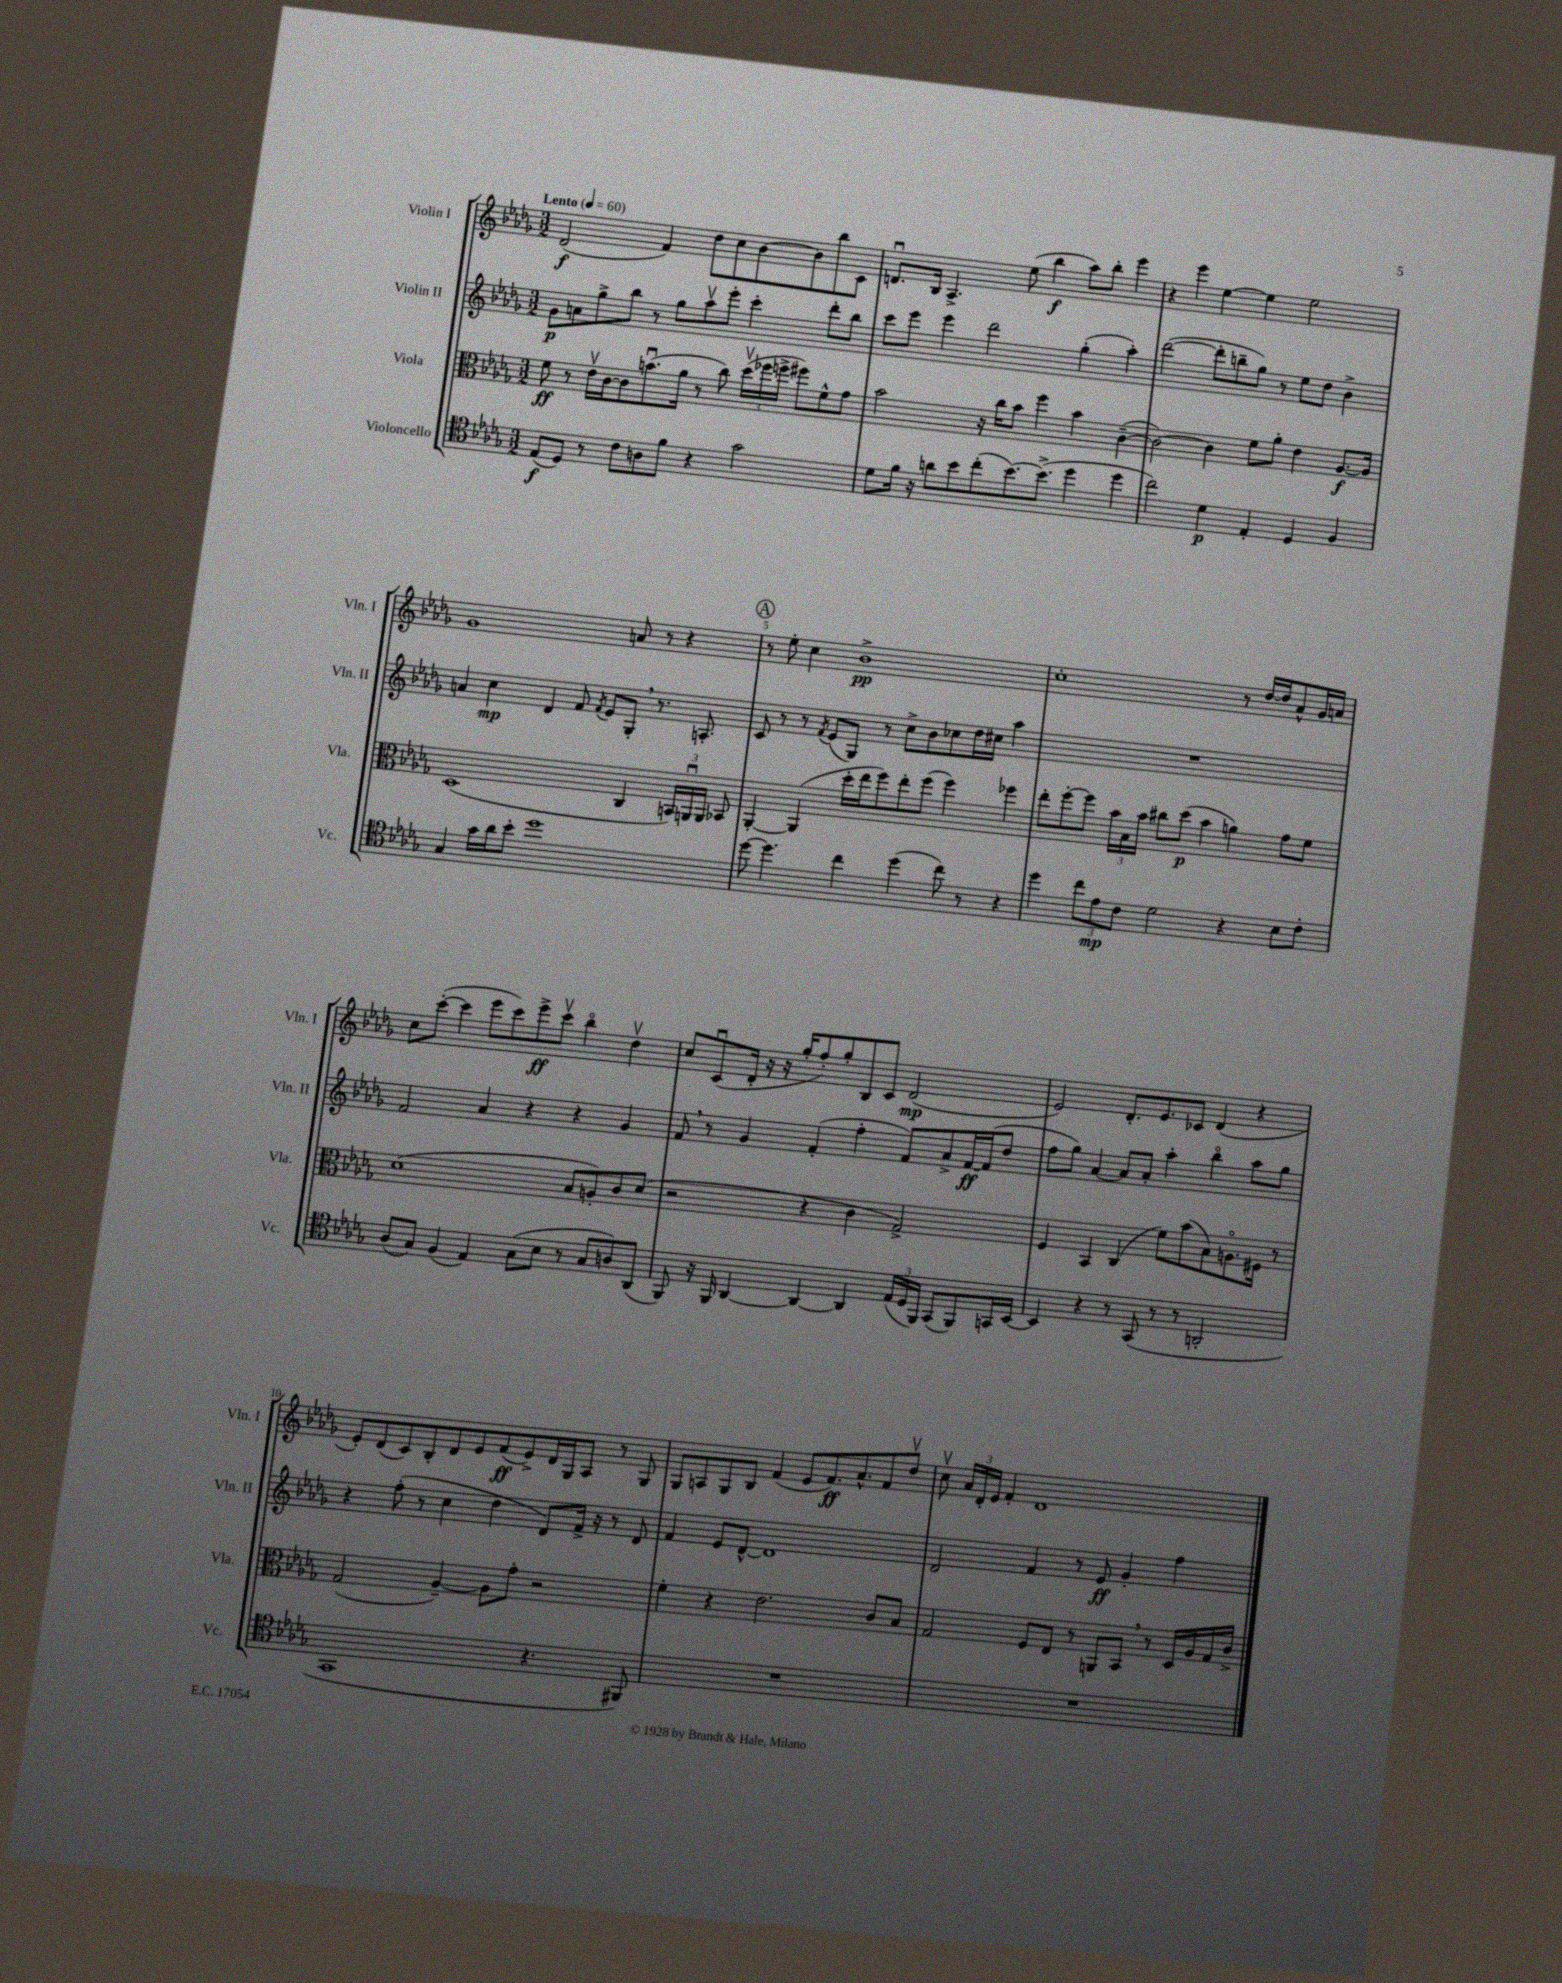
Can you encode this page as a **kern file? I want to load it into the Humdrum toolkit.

**kern	**kern	**kern	**kern
*staff4	*staff3	*staff2	*staff1
*clefC4	*clefC3	*clefG2	*clefG2
*k[b-e-a-d-g-]	*k[b-e-a-d-g-]	*k[b-e-a-d-g-]	*k[b-e-a-d-g-]
*M3/2	*M3/2	*M3/2	*M3/2
*MM60	*MM60	*MM60	*MM60
(8E-	8f	8g-	(2d-
8D-)	8r	8a	.
8r	16e-v	8gg-^	.
.	[16c	.	.
8c	8c]	8bb-	.
8A	(8.bu	8r	4f)
8f	.	8gg-	.
.	16a-	.	.
4r	8r	8aa-v	8dd-
.	8cc)	8eee-'	8cc
2g-	(24dd-v	4ccc'	[8b-
.	24ff-	.	.
.	24ff^	.	.
.	8ff#)	.	8b-]
.	8f^^	8ddd-'	8bb-
.	8g-	8bb-	8c
=	=	=	=
8d-	2b-	8ccc	8.du
16f	.	8eee-	.
16r	.	.	16B-
8a	.	4eee-	4.A-^
8b-	.	.	.
(8cc'	16r	2ddd-	.
.	16cc	.	.
[8.b-)	8b-	.	(8ee-
.	4ff	.	4bb-
(8.b-^]	.	.	.
4dd-	4b-	(4gg-'	8aa-)
.	.	.	8bb-'
4dd-	([4c~	4aa-')	4eee-
=	=	=	=
2cc)	2c_)	([2ddd-	4r
.	.	.	4eee-
4d-	4c]	8ddd-']	[4ee-
.	.	8bb~	.
4E-'	8f	8gg-)	4ee-]
.	8a-'	8r	.
4D-	4e-	8ee-	2ee-
.	.	8dd-	.
4F	[8.A-	4b-^	.
.	16A-]	.	.
=	=	=	=
4G-	(1D-	4a	1g-
16g-	.	4cc	.
16a-	.	.	.
8b-'	.	.	.
1dd-	.	4d-	.
.	.	8f	.
.	.	8qf	.
.	.	8e-	.
.	4C	8G-'	8a
.	.	8.r	8r
.	24BB)	.	4r
.	24AAu	.	.
.	.	8.A'	.
.	24AA	.	.
.	8BB-	.	.
=	=	=	=
[8dd-	[4AA-'	8c	8r
4.dd-]	.	8r	8ee-'
.	(4AA-]	8r	4cc
.	.	8qf	.
.	.	(8e-	.
4cc	16dd-'	8G-)	1b-^
.	16ee-	.	.
.	8ff)	8r	.
(4dd-	8ee-'	8cc^	.
.	(8ff	8b-	.
8cc)	4ff)	8cc-	.
8r	.	16dd-	.
.	.	16cc#	.
4r	4ff-	4aa-	.
=	=	=	=
4dd-	8ee-'	1.r	1cc'
.	[8ff'	.	.
12cc	8ff]	.	.
12e-	.	.	.
.	24b-	.	.
12c	24B-	.	.
.	24b-	.	.
2d-	8cc#	.	.
.	(8dd-	.	.
.	4b-	.	.
4r	4a)	.	8r
.	.	.	[16dd-
.	.	.	16dd-]
8B-	8g-	.	8a-^^
8c'	8f	.	16g-
.	.	.	16a
=	=	=	=
(8A-	(1d-	2f	8cc
8G-)	.	.	([8ccc'
(4F	.	.	4ccc]
4E-)	.	4a-	8eee-
.	.	.	8ccc)
(8G-	.	4r	8eee-^
8B-	.	.	8cccv
8r	8B-	4r	4bb-o
8G-	8A')	.	.
8A)	8c	4g-	4dd-v
(8AA-	(8d-	.	.
=	=	=	=
8FF)	2r	8f	8cc
16r	.	8r	(8cu
16FF	.	.	.
[4AA-	.	4g-	16d-'
.	.	.	16r
.	.	.	16r
.	.	.	16gg-'
4AA-_	4r	(4f'	8ff')
.	.	.	8gg-'
4AA-]	4c	4ff'	8B-
.	.	.	8c
(24E-	2G-^)	8f)	(2d-
24D-	.	.	.
24FF)	.	.	.
(8GG-	.	8a-^	.
8FF)	.	[16f	.
.	.	(16f]	.
16GG	.	8dd-	.
[16BB-	.	.	.
=	=	=	=
4BB-]	4F	8ff	2e-)
.	.	8gg-)	.
4r	4BB-	[4a-	.
8r	(4C	8a-]	8.d-'
(8GG-	.	8a-'	.
.	.	.	8.e-
8r	8f)	4aa-'	.
8r	(8b-	.	8c-
2AA'	8B-)	4bb-o	(4d-
.	8.Ao	.	.
.	.	8aa-	4r
.	16F#	.	.
.	8r	8gg-	.
=	=	=	=
1GG-	(2G-	4r	8e-')
.	.	.	(8d-
.	.	(8ff'	8c)
.	.	8r	8B-'
.	[4A-~)	4cc	8d-
.	.	.	8e-
.	8A-]	4dd-	(8f
.	8g-'	.	8e-^)
4.r	2r	8d-)	16d-
.	.	.	16G-
.	.	16f^	8A-
.	.	16r	.
.	.	8r	8r
8FF#)	.	8d-	8G-
=	=	=	=
1.r	4f'	4f	8G-
.	.	.	8A
.	4r	8e-	8G-
.	.	[8d-^^	8B-
.	2.e-	1d-]	(4f
.	.	.	8e-
.	.	.	8.f)
.	.	.	8.a-^^
.	8c	.	8f
.	8B-	.	8dd-v
=	=	=	=
1.r	2G-	2d-	8ccv
.	.	.	24a-
.	.	.	24d-'
.	.	.	24e-
.	.	.	4f'
.	8F	4f	1d-
.	8E-	.	.
.	8r	8r	.
.	8AA	8e-	.
.	8BB-	4g-'	.
.	8r	.	.
.	16D-	4ff	.
.	16A-	.	.
.	16G-	.	.
.	16c^	.	.
==	==	==	==
*-	*-	*-	*-
